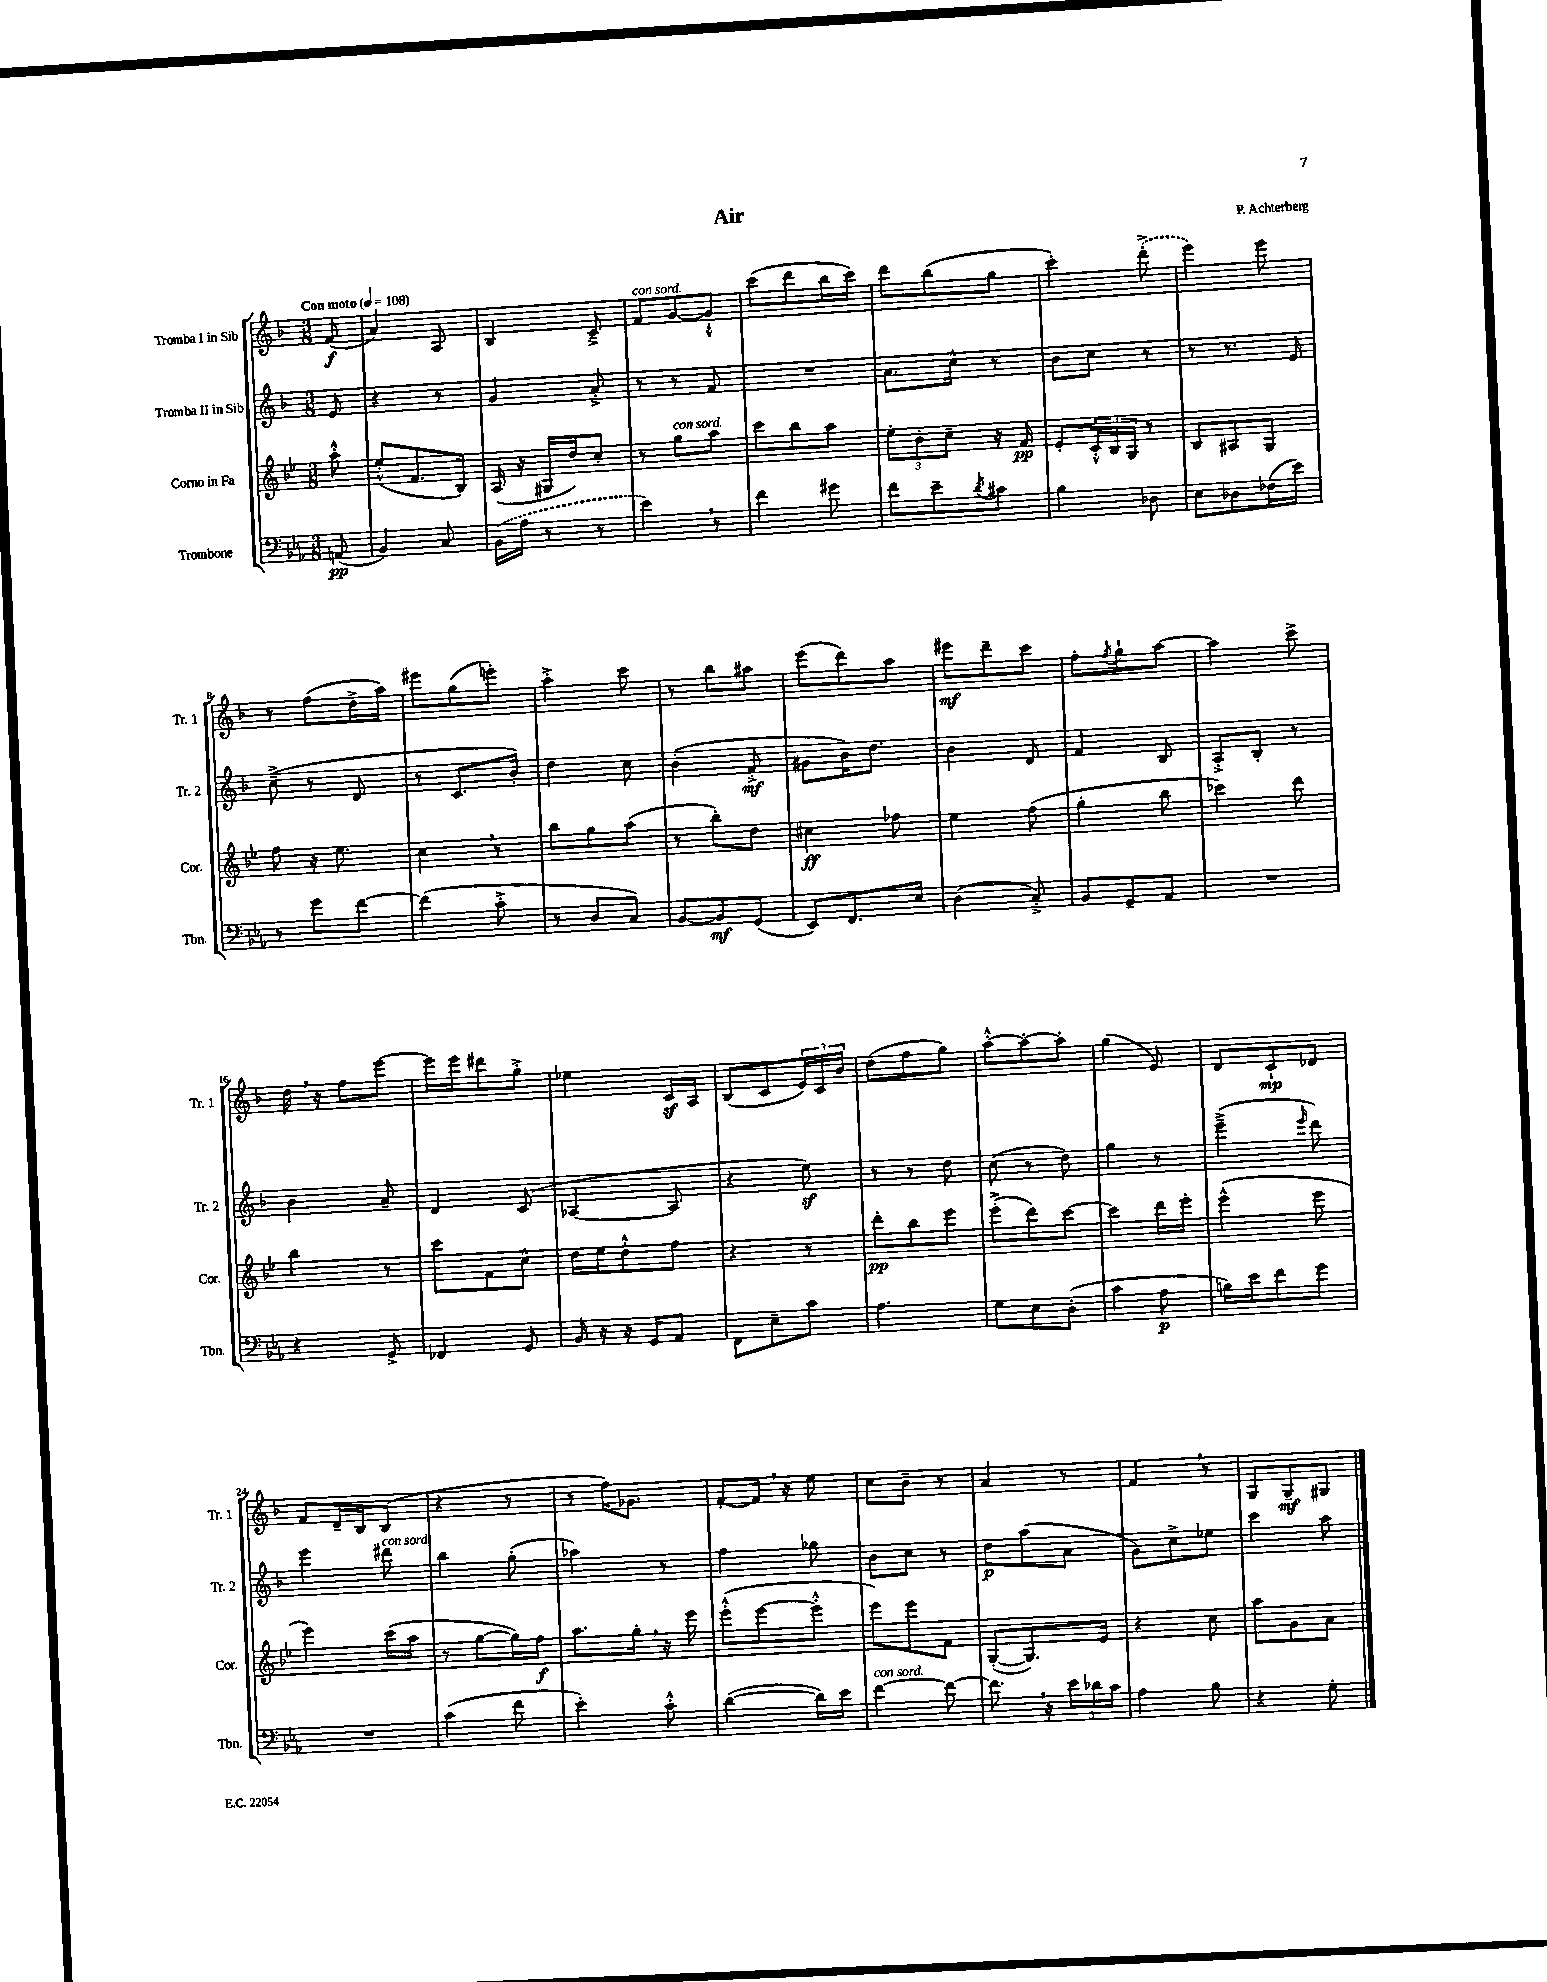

**kern	**kern	**kern	**kern
*staff4	*staff3	*staff2	*staff1
*clefF4	*clefG2	*clefG2	*clefG2
*k[b-e-a-]	*k[b-e-]	*k[b-]	*k[b-]
*M3/8	*M3/8	*M3/8	*M3/8
*MM108	*MM108	*MM108	*MM108
(8AA	8aa'^^	8e	(8f
=	=	=	=
4BB-)	(8ee-'^^	4r	4a)
.	8.f	.	.
8C	.	8r	8A
.	16B-)	.	.
=	=	=	=
(16BB-	(16A	4g	4B-
16A-	16r	.	.
8r	16G#	.	.
.	16dd)	.	.
8r	8cc'	8a'^	8c~^
=	=	=	=
4e-)	8r	8r	8f
.	8gg	8r	[8g
8r	8aa	8f	8g`^^]
=	=	=	=
4f	8ccc	4.r	(8ccc
.	8bb-	.	8ddd
8g#	8aa	.	16bb-
.	.	.	16ccc)
=	=	=	=
8f	12ee-'	8.a	8ddd
.	12b-'	.	.
8e-~	.	.	(8bb-
.	12cc~	.	.
.	.	16cc^^	.
8qd	.	.	.
8c#	16r	8r	8gg
.	16f	.	.
=	=	=	=
4B-	8e-'	8b-	4ccc')
.	24c'^^	8cc	.
.	24B-	.	.
.	24G	.	.
8D-	8r	8r	(8ddd'^
=	=	=	=
8E-	8B-	8r	4eee)
8D-	8A#	8.r	.
(16F-	8G	.	8eee
16e-)	.	16e	.
=	=	=	=
8r	8ff	(8cc~^	8r
8g	16r	8r	(8ff
.	8.ee-	.	.
[8f	.	8d	16dd^
.	.	.	16aa)
=	=	=	=
(4f]	4cc	8r	8eee#
.	.	8.c	(8gg
8c'^	8r	.	8eee')
.	.	16b-')	.
=	=	=	=
8r	8bb-	4dd	4aa'^
8D	8gg	.	.
8C)	(8aa	8cc	8ccc
=	=	=	=
[8BB-	8r	(4b-'	8r
8BB-]	8bb-')	.	8bb-
(8GG	8dd	8f'^	8aa#
=	=	=	=
8EE-)	4cc#	8g#	(8eee
8.FF	.	16b-)	8ddd)
.	.	8.dd	.
.	8ff-	.	8aa
16E-	.	.	.
=	=	=	=
(4D	4ee-	4b-	8eee#
.	.	.	8ddd~
8C'^)	(8ff	8d	8ccc
=	=	=	=
8BB-	4gg'	4f	8ff'
.	.	.	8qff
8GG~	.	.	8gg`
8AA-	8bb-	8B-	[8aa
=	=	=	=
4.r	4ccc-)	8A'^	4aa]
.	.	8B-'	.
.	8ddd	8r	8ccc^
=	=	=	=
4r	4bb-	4b-	16dd
.	.	.	16r
.	.	.	8ff
8GG^	8r	8a~	[8eee
=	=	=	=
4FF-	8ccc	4d	16eee]
.	.	.	16eee
.	8f	.	8ddd#
8GG	8cc^^	(8c	8gg'^
=	=	=	=
16BB-	16dd	[4A-	4ee-
16r	16ee-	.	.
16r	8dd'^^	.	.
16GG	.	.	.
8AA-	8ff	8A-]	16c
.	.	.	16A
=	=	=	=
8FF	4r	4r	(8B-
8E-~	.	.	8c
8c	8r	8ee)	24e)
.	.	.	24c
.	.	.	24b-
=	=	=	=
4.A-	8ddd'	8r	(8dd
.	8bb-	8r	8ff
.	8eee-	8dd	8gg)
=	=	=	=
8G	(8eee-'^	(8cc	[8aa'^^
8E-	8ddd)	8r	8aa'_
(8D'	[8ccc	8dd)	8aa']
=	=	=	=
4c	4ccc]	4gg	(4gg
8A-	16ddd	8r	8e)
.	16eee-'	.	.
=	=	=	=
16B)	(4eee-^^	(4eee~^	8d
16e-	.	.	.
8f	.	.	8c`
.	.	16qqeee	.
8g	8eee-	8ddd)	8d-
=	=	=	=
4.r	4eee-)	4eee	8f
.	.	.	16d~
.	.	.	16B-
.	(16ccc	8ddd#	(8B-
.	16aa	.	.
=	=	=	=
(4c	8r	4bb-	4r
.	[8gg	.	.
8f	16gg])	(8gg'	8r
.	16ff	.	.
=	=	=	=
4e-')	8.aa	4aa-)	8r
.	.	.	16ff)
.	16gg'	.	8.g-
8c'^^	16r	8r	.
.	16eee-	.	.
=	=	=	=
([4d	(8eee-'^^	4ff	[8f'
.	[8eee-	.	16f]
.	.	.	16r
16d])	8eee-'^^]	8gg-	8ee
16e-	.	.	.
=	=	=	=
[4f	8eee-)	8b-	8cc
.	8eee-	8cc	8b-~
8f_	8f	8r	8r
=	=	=	=
8.f]	([8G'	8dd	4a
.	8.G])	(8aa	.
16r	.	.	.
24e-	.	8a	8r
24d-	.	.	.
.	16e-	.	.
24c	.	.	.
=	=	=	=
4A-	4r	8g)	4f
.	.	8cc^	.
8B-	8cc	8ee-	8r
=	=	=	=
4r	8aa	4ccc	8G
.	8g	.	8G~
8G'	8a	8aa	8G#
==	==	==	==
*-	*-	*-	*-
